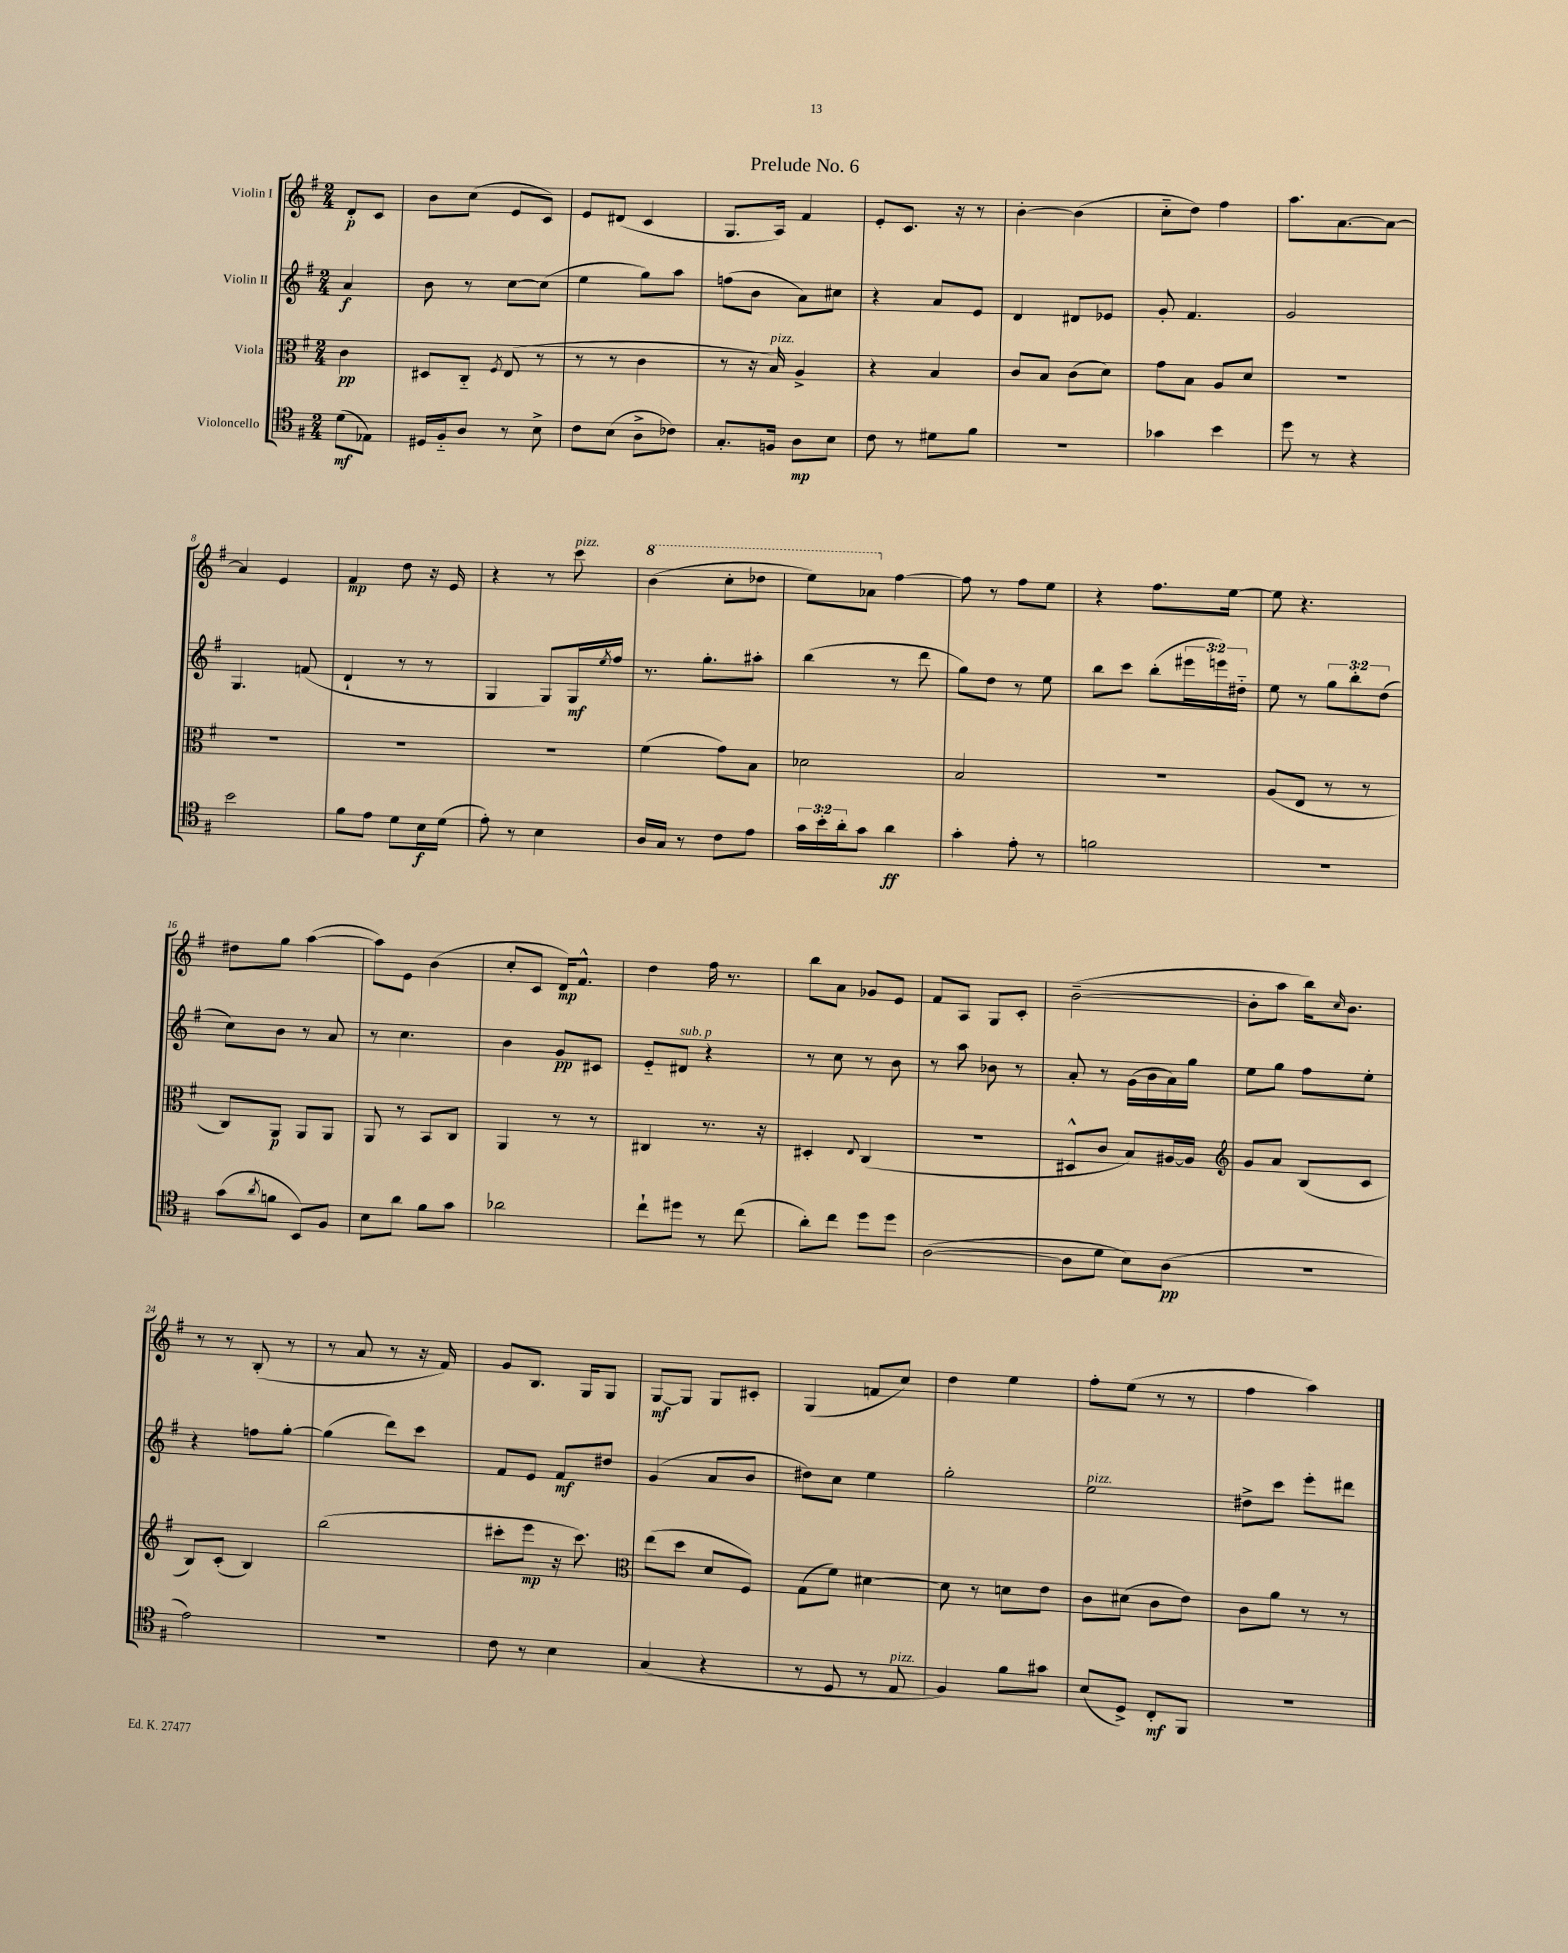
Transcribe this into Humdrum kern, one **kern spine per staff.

**kern	**kern	**kern	**kern
*staff4	*staff3	*staff2	*staff1
*clefC4	*clefC3	*clefG2	*clefG2
*k[f#]	*k[f#]	*k[f#]	*k[f#]
*M2/4	*M2/4	*M2/4	*M2/4
(8d	4c	4a	8d'
8E-)	.	.	8c
=	=	=	=
16D#	8D#	8b	8b
16F#'~	.	.	.
8A	8C'~	8r	(8cc
.	8qF#	.	.
8r	(8E	[8cc	8e
8B^	8r	(8cc]	8c)
=	=	=	=
8c	8r	4ee	8e
(8B	8r	.	(8d#
8A^	4c	8gg)	4c
8c-)	.	8aa	.
=	=	=	=
8.G'	8r	(8ff	8.G
.	16r	8b	.
16F	16B)	.	16A)
8A	4A^	8a)	4f#
8B	.	8cc#	.
=	=	=	=
8c	4r	4r	8e'
8r	.	.	8.c
8d#	4B	8a	.
.	.	.	16r
8f#	.	8e	8r
=	=	=	=
2r	8c	4d	[4b'
.	8B	.	.
.	(8c	8d#	(4b]
.	8d)	8e-	.
=	=	=	=
4g-	8g	8g'	8cc'~
.	8B	4.f#	8dd)
4b	8A	.	4ff#
.	8d	.	.
=	=	=	=
8dd	2r	2g	8.aa
8r	.	.	.
.	.	.	[8.a
4r	.	.	.
.	.	.	8a_
=	=	=	=
2b	2r	4.G	4a]
.	.	.	4e
.	.	(8f	.
=	=	=	=
8f#	2r	4d`	4f#
8e	.	.	.
8d	.	8r	8dd
16B	.	8r	16r
(16d	.	.	16e
=	=	=	=
8e')	2r	4G	4r
8r	.	.	.
4B	.	8G)	8r
.	.	16G	8ccc
.	.	8qee	.
.	.	16ff#	.
=	=	=	=
16A	(4f#	8.r	(4bb
16G	.	.	.
8r	.	.	.
.	.	8.gg'	.
8c	8g)	.	8ccc'
8e	8B	8aa#'	8ddd-
=	=	=	=
24g	2d-	(4bb	8eee)
24b'	.	.	.
24a'	.	.	.
8g	.	.	8aa-
4a	.	8r	[4ff#
.	.	8ddd	.
=	=	=	=
4g'	2B	8gg)	8ff#]
.	.	8dd	8r
8e'	.	8r	8ff#
8r	.	8ee	8ee
=	=	=	=
2f	2r	8bb	4r
.	.	8ccc	.
.	.	(8bb'	8.ff#
.	.	24eee#	.
.	.	24eee)	.
.	.	.	[16ee
.	.	24dd#'~	.
=	=	=	=
2r	(8A	8ee	8ee]
.	8E	8r	4.r
.	8r	12gg	.
.	.	12bb'	.
.	8r	.	.
.	.	(12dd	.
=	=	=	=
(8g	8C)	8cc)	8dd#
8qa	.	.	.
8f	8AA	8b	8gg
8BB)	8AA	8r	([4aa
8F#	8AA	8a	.
=	=	=	=
8B	8AA	8r	8aa])
8a	8r	4.cc	8e
8f#	8BB	.	(4b
8g	8C	.	.
=	=	=	=
2a-	4AA	4b	8cc'
.	.	.	8c
.	8r	8g	16d)
.	.	.	8.f#^^
.	8r	8c#	.
=	=	=	=
8cc`	4C#	8e'~	4dd
8dd#	.	8d#	.
8r	8.r	4r	16ff#
.	.	.	8.r
(8cc	.	.	.
.	16r	.	.
=	=	=	=
8a')	4D#'	8r	8bb
8cc	.	8cc	8a
.	8qqE	.	.
8dd	(4C	8r	8g-
8dd	.	8b	8e
=	=	=	=
([2A	2r	8r	8f#
.	.	8aa	8A
.	.	8b-	8G
.	.	8r	8c'
=	=	=	=
8A]	8D#^^	8a'	([2b~
8d	8c	8r	.
8B)	8B)	(16g	.
.	.	16b	.
(8A	[16A#	16a)	.
.	16A#]	16gg	.
=	=	=	=
*	*clefG2	*	*
2r	8g	8ee	8b']
.	8a	8gg	8aa
.	(8B	8ff#	16bb)
.	.	.	16qqcc
.	.	.	8.b
.	8c	8ee'	.
=	=	=	=
2e)	8B)	4r	8r
.	(8c'	.	8r
.	4B)	8ff	(8B'
.	.	[8gg'	8r
=	=	=	=
2r	(2bb	(4gg]	8r
.	.	.	8a
.	.	8ddd)	8r
.	.	8ccc	16r
.	.	.	16f#)
=	=	=	=
8c	8ccc#'	8f#	8g
8r	8eee	8e	8.B
4B	16r	8f#	.
.	8.ccc#)	.	16G
.	.	8dd#	8G
=	=	=	=
*	*clefC3	*	*
(4G	(8ee	(4g	[8G
.	8dd	.	8G]
4r	8d	8a	8G
.	8F#)	8b	8c#'
=	=	=	=
8r	(8G	8dd#)	(4G
8D	8f#)	8cc	.
8r	[4d#	4ee	8f
8E	.	.	8cc)
=	=	=	=
4F#)	8d#]	2gg'	4dd
.	8r	.	.
8f#	8d	.	4ee
8g#	8e	.	.
=	=	=	=
(8B	8c	2ee	8ff#'
8D^)	(8d#	.	(8ee
8C'	8c	.	8r
8FF#	8e)	.	8r
=	=	=	=
2r	8c	8dd#^	4ff#
.	8a	8ccc	.
.	8r	8eee'	4aa)
.	8r	8ddd#	.
==	==	==	==
*-	*-	*-	*-
